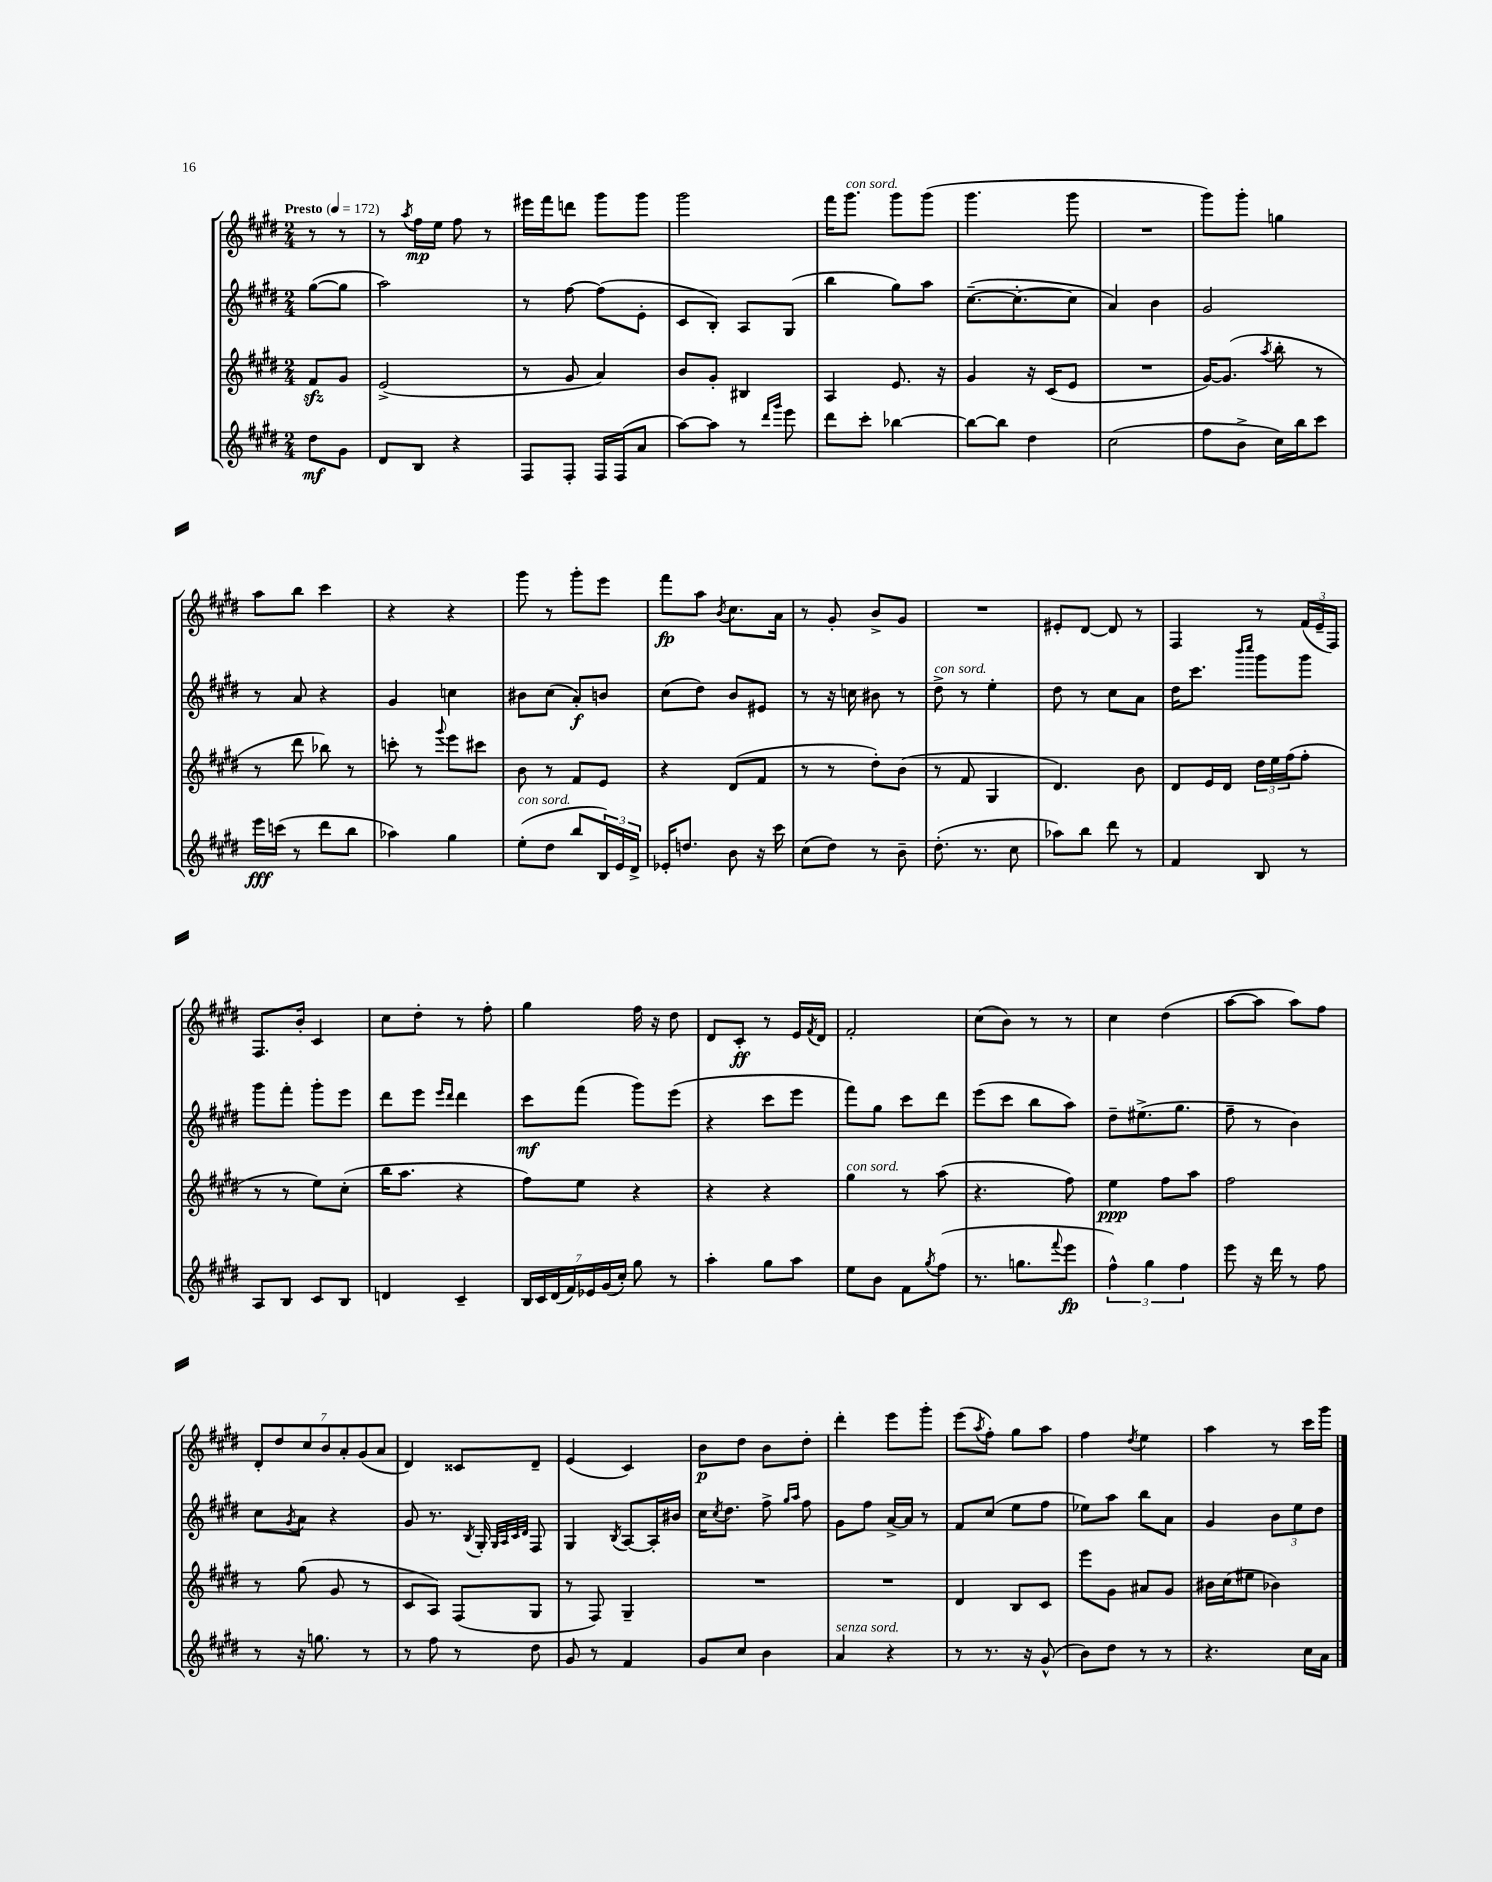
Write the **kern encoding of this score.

**kern	**dynam	**kern	**dynam	**kern	**dynam	**kern	**dynam
*part4	*part4	*part3	*part3	*part2	*part2	*part1	*part1
*staff4	*staff4	*staff3	*staff3	*staff2	*staff2	*staff1	*staff1
*clefG2	*	*clefG2	*	*clefG2	*	*clefG2	*
*k[f#c#g#d#]	*	*k[f#c#g#d#]	*	*k[f#c#g#d#]	*	*k[f#c#g#d#]	*
*M2/4	*	*M2/4	*	*M2/4	*	*M2/4	*
*MM172	*	*MM172	*	*MM172	*	*MM172	*
=	=	=	=	=	=	=	=
!	!	!	!	!	!	!LO:TX:a:B:t=Presto	!
8dd#\L	mf	8f#zz/L	.	([8gg#\L	.	8r	.
8g#\J	.	8g#/J	.	8gg#\J]	.	8r	.
=1	=1	=1	=1	=1	=1	=1	=1
8d#/L	.	(2e^/	.	2aa\)	.	8r	.
.	.	.	.	.	.	8qaa/	.
8B/J	.	.	.	.	.	16ff#\LL	mp
.	.	.	.	.	.	16ee\JJ	.
4r	.	.	.	.	.	8ff#\	.
.	.	.	.	.	.	8r	.
=2	=2	=2	=2	=2	=2	=2	=2
8F#/L	.	8r	.	8r	.	16eee#X\LL	.
.	.	.	.	.	.	16fff#\J	.
8F#'/J	.	8g#/	.	[8ff#\	.	8dddn\J	.
16F#/LL	.	4a/)	.	(8ff#\L]	.	8ggg#\L	.
(16F#/J	.	.	.	.	.	.	.
8a/J	.	.	.	8e'\J	.	8ggg#\J	.
=3	=3	=3	=3	=3	=3	=3	=3
[8aa\L)	.	8b/L	.	8c#/L	.	2ggg#\	.
8aa\J]	.	8g#'/J	.	8B'/J)	.	.	.
8r	.	4B#X/	.	8A/L	.	.	.
16qqddd#/LL	.	.	.	.	.	.	.
16qqggg#/JJ	.	.	.	.	.	.	.
8eee\	.	.	.	(8G#/J	.	.	.
=4	=4	=4	=4	=4	=4	=4	=4
8ddd#\L	.	4A/	.	4bb\	.	16fff#\KL	.
!	!	!	!	!	!	!LO:TX:a:i:t=con sord.	!
.	.	.	.	.	.	8.ggg#\J	.
8ccc#'\J	.	.	.	.	.	.	.
[4bb-X\	.	8.e/	.	8gg#\L)	.	8ggg#\L	.
.	.	.	.	8aa\J	.	(8ggg#\J	.
.	.	16r	.	.	.	.	.
=5	=5	=5	=5	=5	=5	=5	=5
8bb-\L_	.	4g#/	.	([8.cc#~\L	.	4.ggg#\	.
8bb-\J]	.	.	.	.	.	.	.
.	.	.	.	8.cc#'\_	.	.	.
4dd#\	.	16r	.	.	.	.	.
.	.	(16c#/KL	.	.	.	.	.
.	.	8e/J	.	8cc#\J]	.	8ggg#\	.
=6	=6	=6	=6	=6	=6	=6	=6
(2cc#\	.	2r	.	4a/)	.	2r	.
.	.	.	.	4b\	.	.	.
=7	=7	=7	=7	=7	=7	=7	=7
8ff#\L	.	[16g#/KL)	.	2g#/	.	8ggg#\L)	.
.	.	(8.g#/J]	.	.	.	.	.
8b^\J	.	.	.	.	.	8ggg#'\J	.
.	.	8qaa/	.	.	.	.	.
16cc#\LL)	.	8bb'\	.	.	.	4ggn\	.
16bb\J	.	.	.	.	.	.	.
8ccc#\J	.	8r	.	.	.	.	.
!!LO:LB:g=z
=8	=8	=8	=8	=8	=8	=8	=8
16eee\LL	fff	8r	.	8r	.	8aa\L	.
(16cccn\JJ	.	.	.	.	.	.	.
8r	.	8ddd#\	.	8a/	.	8bb\J	.
8ddd#\L	.	8bb-X\)	.	4r	.	4ccc#\	.
8bb\J	.	8r	.	.	.	.	.
=9	=9	=9	=9	=9	=9	=9	=9
4aa-X\)	.	8cccn'\	.	4g#/	.	4r	.
.	.	8r	.	.	.	.	.
.	.	8qqggg#/	.	.	.	.	.
4gg#\	.	8eee\L	.	4ccn\	.	4r	.
.	.	8ccc#X\J	.	.	.	.	.
=10	=10	=10	=10	=10	=10	=10	=10
!LO:TX:a:i:t=con sord.	!	!	!	!	!	!	!
(8ee'\L	.	8b\	.	8b#X\L	.	8ggg#\	.
8dd#\J	.	8r	.	(8cc#\J	.	8r	.
8bb/L	.	8f#/L	.	8a'/L)	f	8ggg#'\L	.
24B/L)	.	8e/J	.	8bn/J	.	8eee\J	.
24e/	.	.	.	.	.	.	.
24d#^/JJ	.	.	.	.	.	.	.
=11	=11	=11	=11	=11	=11	=11	=11
16e-X'/KL	.	4r	.	(8cc#\L	.	8fff#\L	fp
8.ddn/J	.	.	.	.	.	.	.
.	.	.	.	8dd#\J)	.	8aa\J	.
.	.	.	.	.	.	8qb/	.
8b\	.	(8d#/L	.	8b/L	.	8.cc#\L	.
16r	.	8f#/J	.	8e#X/J	.	.	.
16ccc#\	.	.	.	.	.	16a\Jk	.
=12	=12	=12	=12	=12	=12	=12	=12
(8cc#\L	.	8r	.	8r	.	8r	.
8dd#\J)	.	8r	.	16r	.	8g#'/	.
.	.	.	.	16ccn\	.	.	.
8r	.	8dd#'\L)	.	8b#X\	.	8b^/L	.
8b~\	.	(8b\J	.	8r	.	8g#/J	.
=13	=13	=13	=13	=13	=13	=13	=13
!	!	!	!	!LO:TX:a:i:t=con sord.	!	!	!
(8.dd#'\	.	8r	.	8dd#^\	.	2r	.
.	.	8f#/	.	8r	.	.	.
8.r	.	.	.	.	.	.	.
.	.	4G#/	.	4ee'\	.	.	.
8cc#\	.	.	.	.	.	.	.
=14	=14	=14	=14	=14	=14	=14	=14
8aa-X\L)	.	4.d#/)	.	8dd#\	.	8e#X'/L	.
8bb\J	.	.	.	8r	.	[8d#/J	.
8ddd#\	.	.	.	8cc#\L	.	8d#/]	.
8r	.	8b\	.	8a\J	.	8r	.
=15	=15	=15	=15	=15	=15	=15	=15
4f#/	.	8d#/L	.	16dd#\KL	.	4F#/	.
.	.	.	.	8.ccc#\J	.	.	.
.	.	16e/L	.	.	.	.	.
.	.	16d#/JJ	.	.	.	.	.
.	.	.	.	16qqbbb/LL	.	.	.
.	.	.	.	16qqcccc#/JJ	.	.	.
8B/	.	24dd#\LL	.	8ggg#\L	.	8r	.
.	.	24ee\	.	.	.	.	.
.	.	(24ff#\J	.	.	.	.	.
8r	.	8ff#'\J	.	8ggg#\J	.	(24f#/LL	.
.	.	.	.	.	.	24e~/	.
.	.	.	.	.	.	24F#/JJ)	.
!!LO:LB:g=z
=16	=16	=16	=16	=16	=16	=16	=16
8A/L	.	8r	.	8ggg#\L	.	8.F#/L	.
8B/J	.	8r	.	8fff#'\J	.	.	.
.	.	.	.	.	.	16b'/Jk	.
8c#/L	.	8ee\L)	.	8ggg#'\L	.	4c#/	.
8B/J	.	(8cc#'\J	.	8eee\J	.	.	.
=17	=17	=17	=17	=17	=17	=17	=17
4dn/	.	16bb\KL	.	8ddd#\L	.	8cc#\L	.
.	.	8.aa\J	.	.	.	.	.
.	.	.	.	8eee\J	.	8dd#'\J	.
.	.	.	.	16qqeee/LL	.	.	.
.	.	.	.	16qqddd#/JJ	.	.	.
4c#~/	.	4r	.	4ddd#\	.	8r	.
.	.	.	.	.	.	8ff#'\	.
=18	=18	=18	=18	=18	=18	=18	=18
28B/LL	.	8ff#\L)	.	8ccc#\L	mf	4gg#\	.
28c#/	.	.	.	.	.	.	.
(28d#/	.	.	.	.	.	.	.
28f#/)	.	.	.	.	.	.	.
.	.	8ee\J	.	(8fff#\J	.	.	.
28e-X/	.	.	.	.	.	.	.
(28g#/	.	.	.	.	.	.	.
28cc#'/JJ)	.	.	.	.	.	.	.
8gg#\	.	4r	.	8ggg#\L)	.	16ff#\	.
.	.	.	.	.	.	16r	.
8r	.	.	.	(8eee\J	.	8dd#\	.
=19	=19	=19	=19	=19	=19	=19	=19
4aa'\	.	4r	.	4r	.	8d#/L	.
.	.	.	.	.	.	8c#'/J	ff
8gg#\L	.	4r	.	8ccc#\L	.	8r	.
8aa\J	.	.	.	8eee\J	.	16e/LL	.
.	.	.	.	.	.	8qf#/	.
.	.	.	.	.	.	16d#/JJ	.
=20	=20	=20	=20	=20	=20	=20	=20
!	!	!LO:TX:a:i:t=con sord.	!	!	!	!	!
8ee\L	.	4gg#\	.	8fff#\L)	.	2f#'/	.
8b\J	.	.	.	8gg#\J	.	.	.
8f#\L	.	8r	.	8ccc#\L	.	.	.
8qgg#/	.	.	.	.	.	.	.
(8ff#\J	.	(8aa\	.	8ddd#\J	.	.	.
=21	=21	=21	=21	=21	=21	=21	=21
8.r	.	4.r	.	(8eee\L	.	(8cc#\L	.
.	.	.	.	8ccc#\J	.	8b\J)	.
8.ggn\L	.	.	.	.	.	.	.
.	.	.	.	8bb\L	.	8r	.
8qqfff#/	.	.	.	.	.	.	.
8eee\J	fp	8ff#\)	.	8aa\J)	.	8r	.
=22	=22	=22	=22	=22	=22	=22	=22
6ff#^^\)	.	4ee\	ppp	8dd#~\L	.	4cc#\	.
.	.	.	.	(8.ee#X^\	.	.	.
6gg#\	.	.	.	.	.	.	.
.	.	8ff#\L	.	.	.	(4dd#\	.
.	.	.	.	8.gg#\J	.	.	.
6ff#\	.	.	.	.	.	.	.
.	.	8aa\J	.	.	.	.	.
=23	=23	=23	=23	=23	=23	=23	=23
8eee\	.	2ff#\	.	8ff#~\	.	[8aa\L	.
16r	.	.	.	8r	.	8aa\J]	.
16ddd#\	.	.	.	.	.	.	.
8r	.	.	.	4b\)	.	8aa\L)	.
8ff#\	.	.	.	.	.	8ff#\J	.
!!LO:LB:g=z
=24	=24	=24	=24	=24	=24	=24	=24
8r	.	8r	.	8cc#\L	.	14d#'/L	.
.	.	.	.	.	.	14dd#/	.
.	.	.	.	8qg#/	.	.	.
16r	.	(8gg#\	.	8a\J	.	.	.
.	.	.	.	.	.	14cc#/	.
8.ggn\	.	.	.	.	.	.	.
.	.	.	.	.	.	14b/	.
.	.	8g#/	.	4r	.	.	.
.	.	.	.	.	.	14a'/	.
.	.	.	.	.	.	(14g#/	.
8r	.	8r	.	.	.	.	.
.	.	.	.	.	.	14a/J	.
=25	=25	=25	=25	=25	=25	=25	=25
8r	.	8c#/L	.	8g#/	.	4d#/)	.
8ff#\	.	8A/J)	.	8.r	.	.	.
8r	.	(8F#/L	.	.	.	8c##X/L	.
.	.	.	.	8qB/	.	.	.
.	.	.	.	16G#'/	.	.	.
.	.	.	.	32qqG#/LLL	.	.	.
.	.	.	.	32qqA/	.	.	.
.	.	.	.	32qqc#/	.	.	.
.	.	.	.	32qqd#/JJJ	.	.	.
8dd#\	.	8G#/J	.	8F#/	.	8d#~/J	.
=26	=26	=26	=26	=26	=26	=26	=26
8g#/	.	8r	.	4G#/	.	(4e/	.
8r	.	8F#/)	.	.	.	.	.
.	.	.	.	8qB/	.	.	.
4f#/	.	4G#~/	.	[8A/L	.	4c#/)	.
.	.	.	.	16A'/L]	.	.	.
.	.	.	.	16b#X/JJ	.	.	.
=27	=27	=27	=27	=27	=27	=27	=27
8g#/L	.	2r	.	16cc#\KL	.	8b\L	p
.	.	.	.	8qcc#/	.	.	.
.	.	.	.	8.dd#\J	.	.	.
8cc#/J	.	.	.	.	.	8dd#\J	.
4b\	.	.	.	8ff#^\	.	8b\L	.
.	.	.	.	16qqgg#/LL	.	.	.
.	.	.	.	16qqaa/JJ	.	.	.
.	.	.	.	8ff#\	.	8dd#'\J	.
=28	=28	=28	=28	=28	=28	=28	=28
!LO:TX:a:i:t=senza sord.	!	!	!	!	!	!	!
4a/	.	2r	.	8g#\L	.	4ddd#'\	.
.	.	.	.	8ff#\J	.	.	.
4r	.	.	.	[16a^/LL	.	8eee\L	.
.	.	.	.	16a/JJ]	.	.	.
.	.	.	.	8r	.	8ggg#'\J	.
=29	=29	=29	=29	=29	=29	=29	=29
8r	.	4d#/	.	8f#/L	.	(8eee\L	.
.	.	.	.	.	.	8qaa/	.
8.r	.	.	.	(8cc#/J	.	8ff#'\J)	.
.	.	8B/L	.	8ee\L	.	8gg#\L	.
16r	.	.	.	.	.	.	.
(8g#^^/	.	8c#/J	.	8ff#\J	.	8aa\J	.
=30	=30	=30	=30	=30	=30	=30	=30
8b\L)	.	8eee\L	.	8ee-X\L)	.	4ff#\	.
8dd#\J	.	8g#\J	.	8aa\J	.	.	.
.	.	.	.	.	.	8qdd#/	.
8r	.	8a#X/L	.	8bb\L	.	4ee\	.
8r	.	8g#/J	.	8a\J	.	.	.
=31	=31	=31	=31	=31	=31	=31	=31
4.r	.	16b#X\LL	.	4g#/	.	4aa\	.
.	.	(16cc#\J	.	.	.	.	.
.	.	8ee#X\J	.	.	.	.	.
.	.	4b-X\)	.	12b\L	.	8r	.
.	.	.	.	12ee\	.	.	.
16cc#\LL	.	.	.	.	.	16ccc#\LL	.
.	.	.	.	12dd#\J	.	.	.
16a\JJ	.	.	.	.	.	16ggg#\JJ	.
==	==	==	==	==	==	==	==
*-	*-	*-	*-	*-	*-	*-	*-
